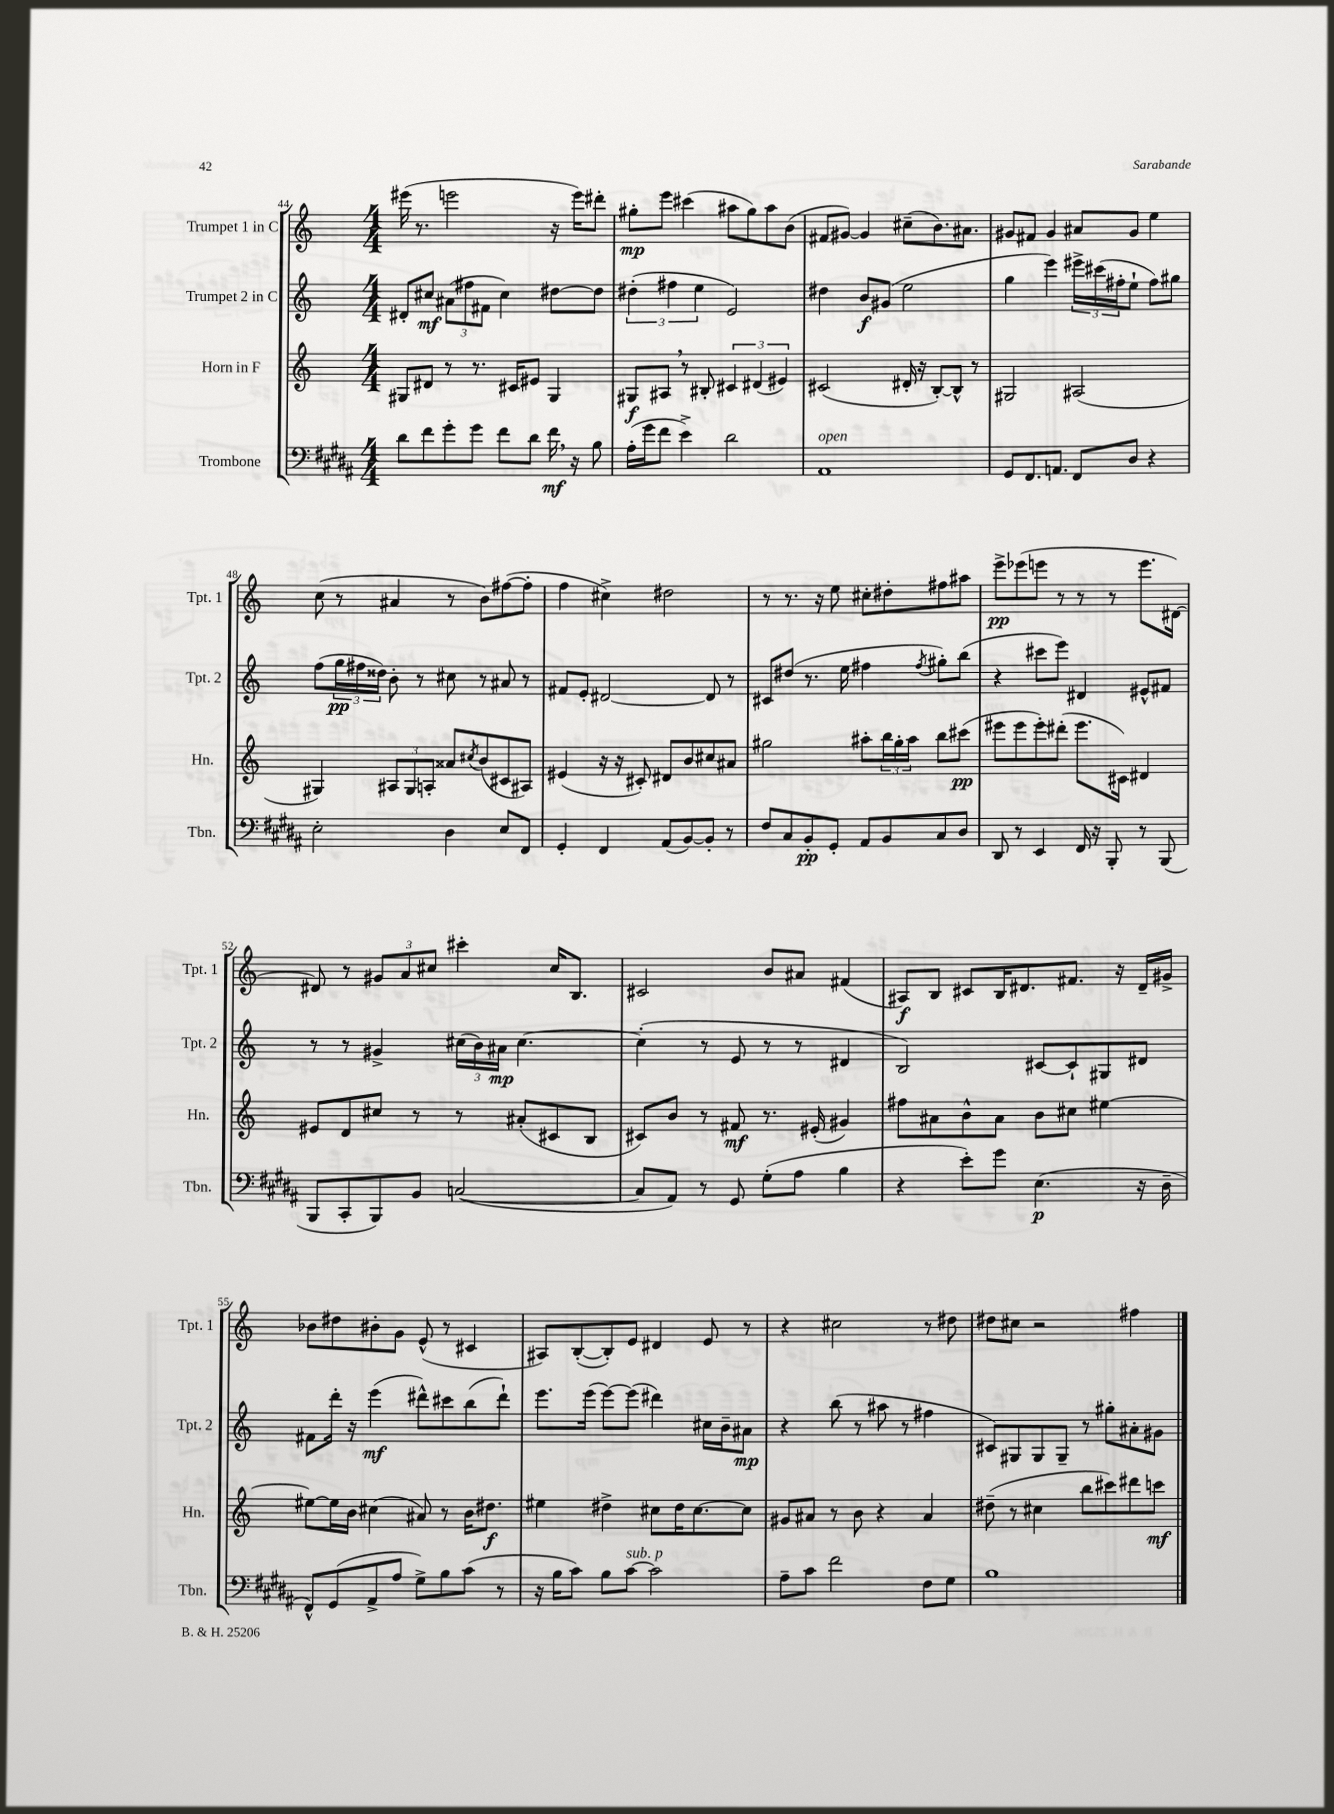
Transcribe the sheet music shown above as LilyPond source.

<<
\new StaffGroup <<
\new Staff = "s0" \with { instrumentName = "Trumpet 1 in C" shortInstrumentName = "Tpt. 1" } {
    \clef treble \key c \major \numericTimeSignature \time 4/4
    eis'''16( r8. e'''2 r16 e'''16) dis'''8-. |
    gis''8-.\mp e'''8 cis'''4( ais''8 gis''8) ais''8 b'8( |
    fis'8 gis'8~) gis'4 cis''8--( b'8.) ais'8. |
    gis'8 fis'8 gis'4 ais'8 gis'8 e''4 |
    c''8( r8 ais'4 r8 b'8) fis''8~( fis''8-. |
    f''4 cis''4->) dis''2 |
    r8 r8. r16 e''8 cis''8-. dis''8-. fis''8 ais''8 |
    e'''8->\pp ees'''8( e'''8 r8 r8 r8 e'''8. dis'16~) |
    dis'8 r8 \tuplet 3/2 { gis'8 a'8 cis''8 } cis'''4-. cis''16 b8. |
    cis'2 b'8 ais'8 fis'4( |
    ais8\f) b8 cis'8 b16 dis'8. fis'8. r16 dis'16-- gis'16-> |
    bes'8 dis''8 bis'8-. g'8 e'8-^( r8 cis'4 |
    ais8) b8~-.( b8-.) e'8 dis'4 e'8 r8 |
    r4 cis''2 r8 dis''8 |
    dis''8 cis''8 r2 fis''4 \bar "|." |
}
\new Staff = "s1" \with { instrumentName = "Trumpet 2 in C" shortInstrumentName = "Tpt. 2" } {
    \clef treble \key c \major \numericTimeSignature \time 4/4
    dis'8-. cis''8\mf \tuplet 3/2 { ais'8( fis''8 fis'8 } cis''4) dis''8~ dis''8 |
    \tuplet 3/2 { dis''4-.( fis''4 e''4 } e'2) |
    dis''4 b'8\f gis'8( e''2 |
    g''4 e'''4) \tuplet 3/2 { eis'''16-> cis'''16( fis''16-. } e''8-! fis''8) gis''8 |
    f''8( \tuplet 3/2 { g''16\pp fis''16 disis''16) } b'8-. r8 cis''8 r8 ais'8 r8 |
    fis'8 e'8-. dis'2~ dis'8 r8 |
    cis'8 dis''8( r8. e''16 fis''4 \acciaccatura { fis''8 } gis''8-.) b''8( |
    r4 cis'''8 e'''8) dis'4 eis'8-^ fis'8 |
    r8 r8 gis'4-> \tuplet 3/2 { cis''16( b'16) ais'16\mp } cis''4.~ |
    cis''4-.( r8 e'8 r8 r8 dis'4 |
    b2) cis'8~ cis'8-! gis8 dis'8 |
    fis'8 d'''16-. r16 e'''4\mf( dis'''8-^) cis'''8 b''8( dis'''8-!) |
    e'''8. e'''16( e'''8~) e'''8( dis'''4) cis''16 b'16-- ais'8\mp |
    r4 b''8( r8 ais''8 r8 fis''4 |
    cis'8) gis8 gis8 gis8-- r8 gis''8-. ais'8-. gis'8 \bar "|." |
}
\new Staff = "s2" \with { instrumentName = "Horn in F" shortInstrumentName = "Hn." } {
    \clef treble \key c \major \numericTimeSignature \time 4/4
    gis8 dis'8 r8 r8. cis'16 eis'8 gis4 |
    gis8\f ais8 \breathe r8 bis8-. \tuplet 3/2 { cis'4 dis'4( eis'4) } |
    cis'2( dis'16-. r16 b8~-.) b8-^ r8 |
    gis2 ais2( |
    gis4) \tuplet 3/2 { ais8 gis8 a8-. } aisis'8 \acciaccatura { cis''8 } b'8( cis'8 ais8) |
    eis'4( r16 r16 cis'8-.) dis'8 b'8 cis''8 ais'8 |
    gis''2 ais''8-. \tuplet 3/2 { b''16 gis''16-. ais''16 } b''8 cis'''8\pp( |
    eis'''8 eis'''8 eis'''8-.) dis'''8-.( eis'''8. cis'16) dis'4 |
    eis'8 d'8 cis''8 r8 r8 ais'8-.( cis'8 b8 |
    cis'8) b'8 r8 fis'8\mf r8. eis'16-.( gis'4) |
    fis''8 ais'8 b'8-^ ais'8 b'8 cis''8 eis''4~ |
    eis''8~ eis''16 b'16 cis''4( ais'8) r8 b'16 dis''8.\f |
    eis''4 dis''4-> cis''8 dis''16 cis''8.~ cis''8 |
    gis'8 ais'8 r8 b'8 r4 ais'4 |
    dis''8--( r8 cis''4 b''8 cis'''8) dis'''8 c'''8\mf \bar "|." |
}
\new Staff = "s3" \with { instrumentName = "Trombone" shortInstrumentName = "Tbn." } {
    \clef bass \key b \major \numericTimeSignature \time 4/4
    dis'8 fis'8 gis'8-. gis'8 fis'8 dis'8 fis'16\mf \breathe r16 b8 |
    ais16-.( gis'16 fis'8 e'4->) dis'2 |
    ais,1^\markup { \italic "open" } |
    gis,8 fis,8. a,8. fis,8 dis8 r4 |
    e2-. dis4 e8 fis,8 |
    gis,4-. fis,4 ais,8( b,8~) b,8-. r8 |
    fis8 cis8 b,8-.\pp gis,8-. ais,8 b,8 cis8 dis8 |
    dis,8 r8 e,4 fis,16 r16 b,,8-. r8 b,,8( |
    b,,8 cis,8-. b,,8) b,8 c2~( |
    c8 ais,8) r8 gis,8 gis8-.( ais8 b4 |
    r4 e'8-.) gis'8 e4.\p( r16 dis16-- |
    fis,8-^) gis,8( ais,8-> ais8 gis8->) b8 cis'8( r8 |
    r16 b16 cis'8) b8 cis'8~^\markup { \italic "sub. p" } cis'2 |
    ais8-- cis'8 fis'2 fis8 gis8 |
    b1 \bar "|." |
}
>>
>>
\layout { \context { \Score currentBarNumber = #44 } }
